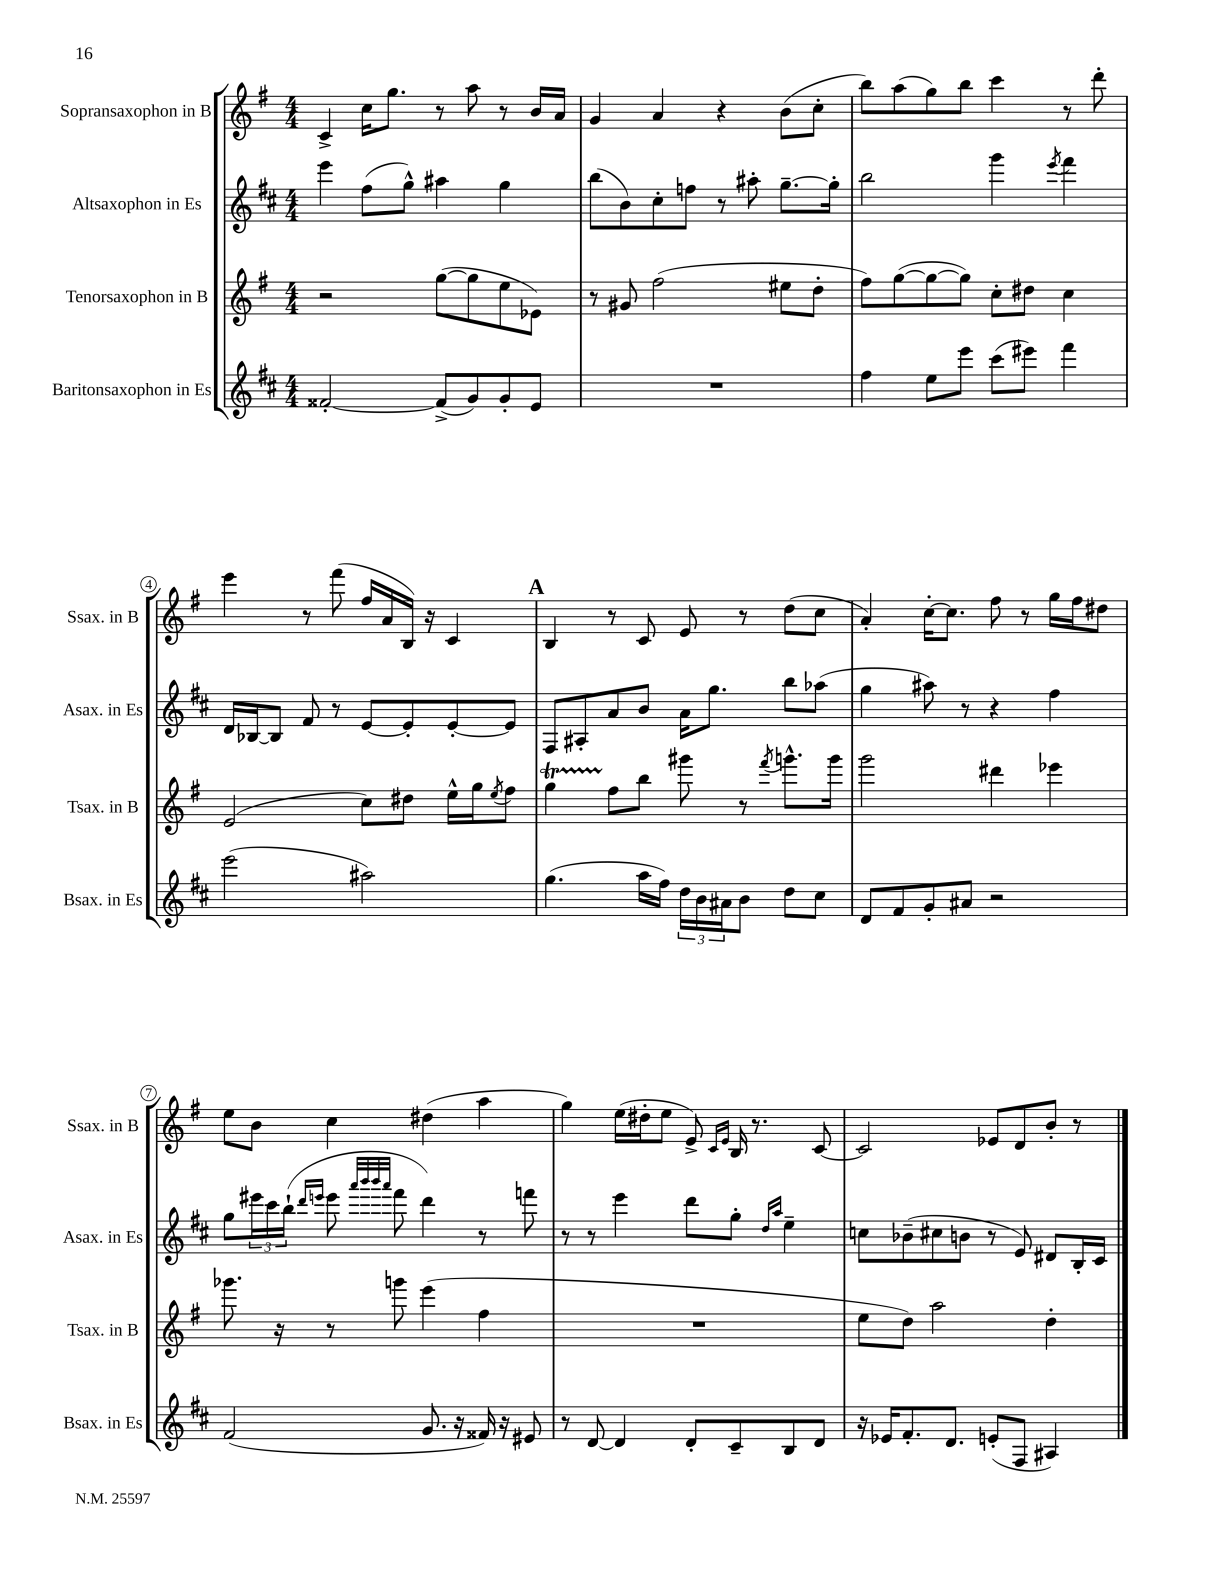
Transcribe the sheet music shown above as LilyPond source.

<<
\new StaffGroup <<
\new Staff = "s0" \with { instrumentName = "Sopransaxophon in B" shortInstrumentName = "Ssax. in B" } {
    \clef treble \key g \major \numericTimeSignature \time 4/4
    c'4-> c''16 g''8. r8 a''8 r8 b'16 a'16 |
    g'4 a'4 r4 b'8( c''8-. |
    b''8) a''8( g''8) b''8 c'''4 r8 d'''8-. |
    e'''4 r8 fis'''8( fis''16 a'16 b16) r16 c'4 |
    \mark \markup { \bold "A" } b4 r8 c'8 e'8 r8 d''8( c''8 |
    a'4-.) c''16~-. c''8. fis''8 r8 g''16 fis''16 dis''8 |
    e''8 b'8 c''4 dis''4( a''4 |
    g''4) e''16( dis''16-. e''8 e'8->) \grace { c'16 e'16 } b16 r8. c'8~ |
    c'2 ees'8 d'8 b'8-. r8 \bar "|." |
}
\new Staff = "s1" \with { instrumentName = "Altsaxophon in Es" shortInstrumentName = "Asax. in Es" } {
    \clef treble \key d \major \numericTimeSignature \time 4/4
    e'''4 fis''8( g''8-^) ais''4 g''4 |
    b''8( b'8) cis''8-. f''8 r8 ais''8-. g''8.~-- g''16-. |
    b''2 g'''4 \acciaccatura { e'''8 } fis'''4 |
    d'16 bes16~ bes8 fis'8 r8 e'8~ e'8-. e'8~-. e'8 |
    \mark \markup { \bold "A" } fis8 ais8-. a'8 b'8 a'16 g''8. b''8 aes''8( |
    g''4 ais''8) r8 r4 fis''4 |
    g''8 \tuplet 3/2 { eis'''16 cis'''16 b''16-!( } \grace { d'''16 e'''16 } e'''8 \grace { a'''32 b'''32 b'''32 a'''32 } fis'''8 d'''4) r8 f'''8 |
    r8 r8 e'''4 d'''8 g''8-. \grace { d''16 a''16 } e''4-- |
    c''8 bes'8--( cis''8 b'8 r8 e'8) dis'8 b16-. cis'16 \bar "|." |
}
\new Staff = "s2" \with { instrumentName = "Tenorsaxophon in B" shortInstrumentName = "Tsax. in B" } {
    \clef treble \key g \major \numericTimeSignature \time 4/4
    r2 g''8~( g''8 e''8 ees'8) |
    r8 gis'8 fis''2( eis''8 d''8-. |
    fis''8) g''8~( g''8~ g''8) c''8-. dis''8 c''4 |
    e'2( c''8) dis''8 e''16-^ g''16 \acciaccatura { e''8 } fis''8 |
    \mark \markup { \bold "A" } g''4\startTrillSpan fis''8\stopTrillSpan b''8 gis'''8 r8 \acciaccatura { fis'''8 } g'''8.-^ g'''16 |
    g'''2 dis'''4 ees'''4 |
    ges'''8. r16 r8 g'''8 e'''4( fis''4 |
    R1 |
    e''8 d''8) a''2 d''4-. \bar "|." |
}
\new Staff = "s3" \with { instrumentName = "Baritonsaxophon in Es" shortInstrumentName = "Bsax. in Es" } {
    \clef treble \key d \major \numericTimeSignature \time 4/4
    fisis'2~-. fisis'8->( g'8) g'8-. e'8 |
    R1 |
    fis''4 e''8 e'''8 cis'''8( eis'''8) fis'''4 |
    e'''2( ais''2) |
    \mark \markup { \bold "A" } g''4.( a''16 fis''16) \tuplet 3/2 { d''16 b'16 ais'16 } b'8 d''8 cis''8 |
    d'8 fis'8 g'8-. ais'8 r2 |
    fis'2( g'8. r16 fisis'16) r16 eis'8 |
    r8 d'8~ d'4 d'8-. cis'8-- b8 d'8 |
    r16 ees'16 fis'8.-. d'8. e'8-.( fis8 ais4) \bar "|." |
}
>>
>>
\layout { \context { \Score \override BarNumber.stencil = #(make-stencil-circler 0.1 0.3 ly:text-interface::print) } }
